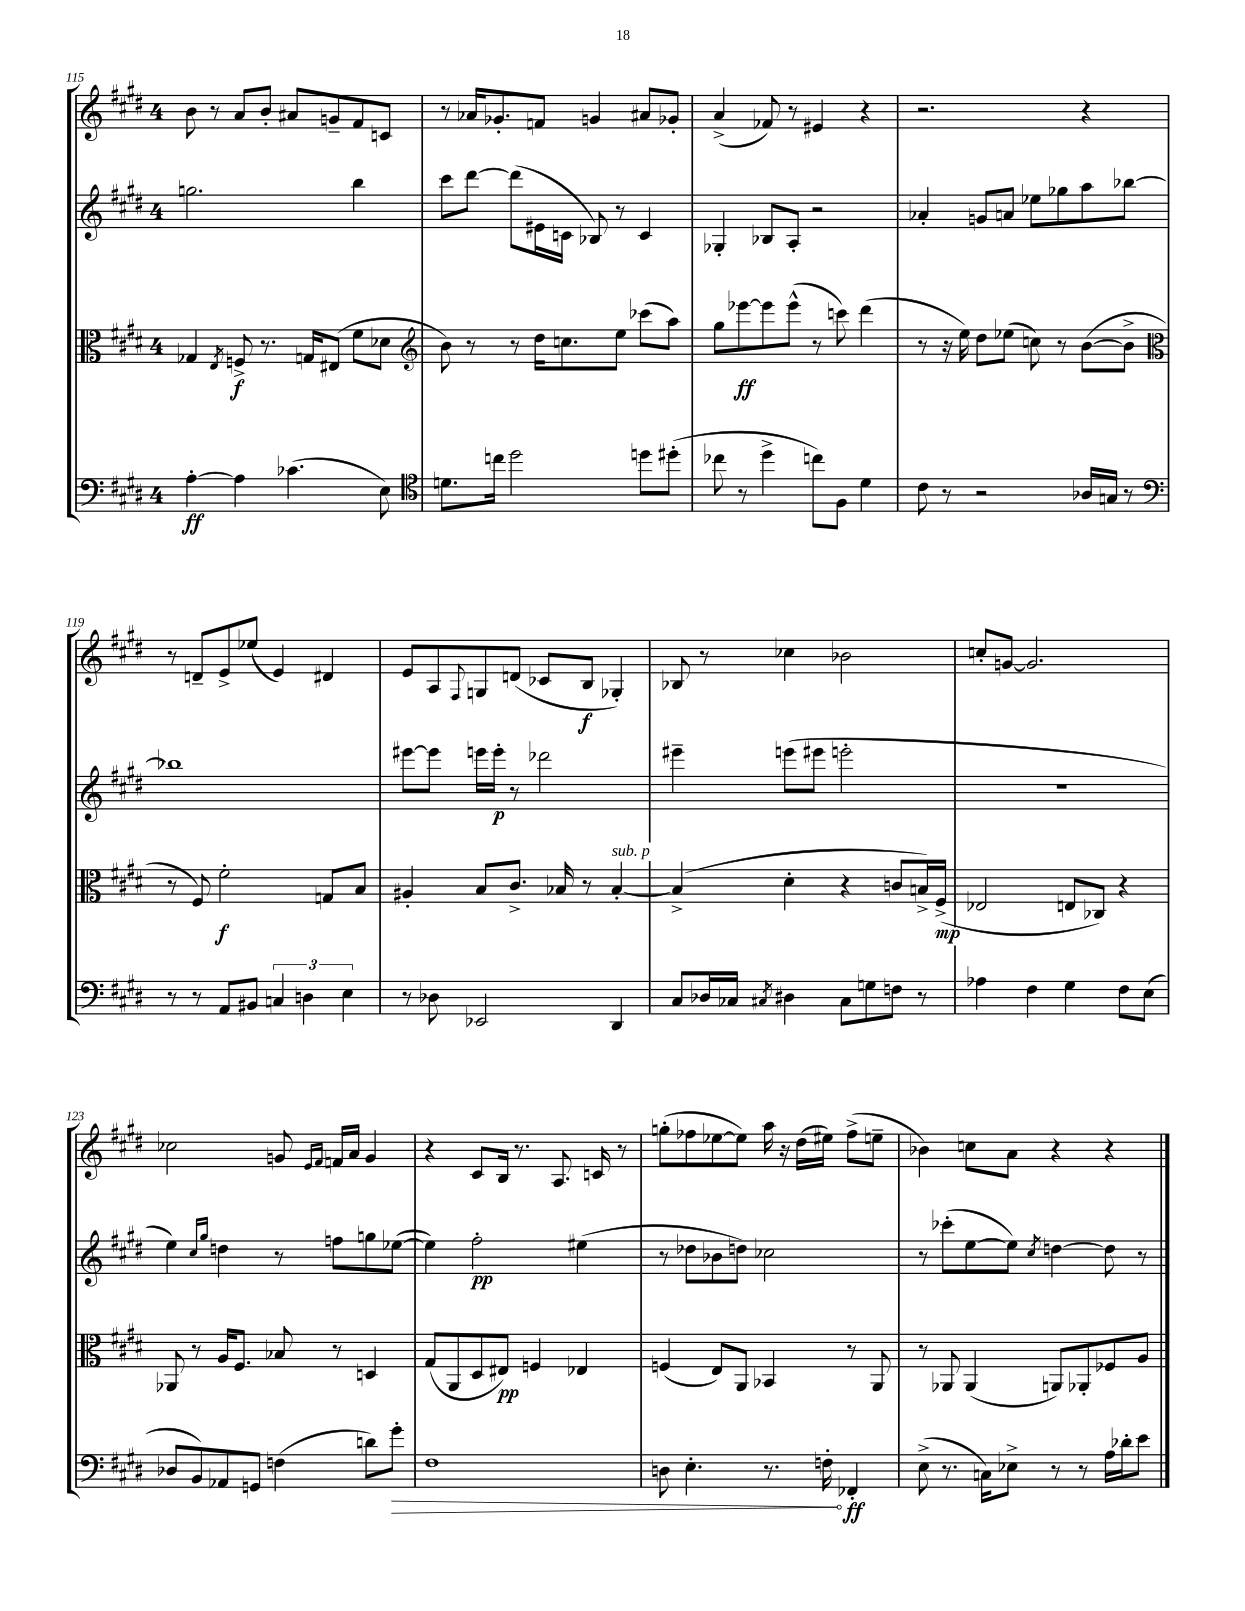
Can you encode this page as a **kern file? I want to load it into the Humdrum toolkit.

**kern	**dynam	**kern	**dynam	**kern	**dynam	**kern	**dynam
*part4	*part4	*part3	*part3	*part2	*part2	*part1	*part1
*staff4	*staff4	*staff3	*staff3	*staff2	*staff2	*staff1	*staff1
*clefF4	*	*clefC3	*	*clefG2	*	*clefG2	*
*k[f#c#g#d#]	*	*k[f#c#g#d#]	*	*k[f#c#g#d#]	*	*k[f#c#g#d#]	*
*M4/4	*	*M4/4	*	*M4/4	*	*M4/4	*
=115	=115	=115	=115	=115	=115	=115	=115
[4A'\	ff	4G-X/	.	2.ggn\	.	8b\	.
.	.	.	.	.	.	8r	.
.	.	8qE/	.	.	.	.	.
4A\]	.	8Fn^/	f	.	.	8a/L	.
.	.	8.r	.	.	.	8b'/J	.
(4.c-X\	.	.	.	.	.	8a#X/L	.
.	.	16Gn/KL	.	.	.	.	.
.	.	(8E#X/J	.	.	.	8gn~/	.
.	.	8f#\L	.	4bb\	.	8f#/	.
8E\)	.	8d-X\J	.	.	.	8cn/J	.
=116	=116	=116	=116	=116	=116	=116	=116
*clefC4	*	*clefG2	*	*	*	*	*
8.dn\L	.	8b\)	.	8ccc#\L	.	8r	.
.	.	8r	.	[8ddd#\J	.	16a-X/KL	.
16ccn\Jk	.	.	.	.	.	8.g-X'/	.
2dd#\	.	8r	.	(8ddd#\L]	.	.	.
.	.	16dd#\KL	.	16e#X\L	.	8fn/J	.
.	.	8.ccn\	.	16cn\JJ	.	.	.
.	.	.	.	8B-X/)	.	4gn/	.
.	.	8ee\J	.	8r	.	.	.
8ddn\L	.	(8ccc-X\L	.	4c/	.	8a#X/L	.
(8dd#X'\J	.	8aa\J)	.	.	.	8g-X'/J	.
=117	=117	=117	=117	=117	=117	=117	=117
8cc-X\	.	8gg#\L	.	4G-X'/	.	(4a^/	.
8r	.	[8eee-X\	ff	.	.	.	.
4dd#^\	.	8eee-\]	.	8B-X/L	.	8f-X/)	.
.	.	(8eee-^^\J	.	8A'/J	.	8r	.
8ccn\L)	.	8r	.	2r	.	4e#X/	.
8F#\J	.	8cccn\)	.	.	.	.	.
4d#\	.	(4ddd#\	.	.	.	4r	.
=118	=118	=118	=118	=118	=118	=118	=118
8c#\	.	8r	.	4a-X'/	.	2.r	.
8r	.	16r	.	.	.	.	.
.	.	16ee\)	.	.	.	.	.
2r	.	8dd#\L	.	8gn/L	.	.	.
.	.	(8ee-X\J	.	8an/J	.	.	.
.	.	8ccn\)	.	8ee-X\L	.	.	.
.	.	8r	.	8gg-X\	.	.	.
16A-X/LL	.	([8b\L	.	8aa\	.	4r	.
16Gn/JJ	.	.	.	.	.	.	.
8r	.	8b^\J]	.	[8bb-X\J	.	.	.
!!LO:LB:g=z
=119	=119	=119	=119	=119	=119	=119	=119
*clefF4	*	*clefC3	*	*	*	*	*
8r	.	8r	.	1bb-X]	.	8r	.
8r	.	8F#/)	.	.	.	8dn~/L	.
8AA/L	.	2f#'\	f	.	.	8e^/	.
8BB#X/J	.	.	.	.	.	(8ee-X/J	.
6Cn/	.	.	.	.	.	4e/)	.
6Dn\	.	.	.	.	.	.	.
.	.	8Gn/L	.	.	.	4d#X/	.
6E\	.	.	.	.	.	.	.
.	.	8B/J	.	.	.	.	.
=120	=120	=120	=120	=120	=120	=120	=120
8r	.	4A#X'/	.	[8eee#X\L	.	8e/L	.
8D-X\	.	.	.	8eee#\J]	.	8A/	.
.	.	.	.	.	.	8qqF#/	.
2EE-X/	.	8B/L	.	16eeen\LL	.	8Gn/	.
.	.	.	.	16eee'\JJ	p	.	.
.	.	8.c#^/J	.	8r	.	(8dn/J	.
.	.	.	.	2ddd-X\	.	8c-X/L	.
.	.	16B-X/	.	.	.	.	.
.	.	8r	.	.	.	8B/J	f
!	!	!LO:TX:a:i:t=sub. p	!	!	!	!	!
4DD#/	.	[4B-'/	.	.	.	4G-X'/)	.
=121	=121	=121	=121	=121	=121	=121	=121
8C#/L	.	(4B-^/]	.	4eee#X~\	.	8B-X/	.
16D-X/L	.	.	.	.	.	8r	.
16C-X/JJ	.	.	.	.	.	.	.
8qC#X/	.	.	.	.	.	.	.
4D#X\	.	4d#'\	.	(8eeen\L	.	4cc-X\	.
.	.	.	.	8eee#X\J	.	.	.
8C#\L	.	4r	.	2eeen'\	.	2b-X\	.
8Gn\	.	.	.	.	.	.	.
8Fn\J	.	8cn/L	.	.	.	.	.
8r	.	16Bn^/L)	.	.	.	.	.
.	.	(16F#^/JJ	mp	.	.	.	.
=122	=122	=122	=122	=122	=122	=122	=122
4A-X\	.	2E-X/	.	1r	.	8ccn'/L	.
.	.	.	.	.	.	[8gn/J	.
4F#\	.	.	.	.	.	2.g/]	.
4G#\	.	8En/L	.	.	.	.	.
.	.	8C-X/J)	.	.	.	.	.
8F#\L	.	4r	.	.	.	.	.
(8E\J	.	.	.	.	.	.	.
!!LO:LB:g=z
=123	=123	=123	=123	=123	=123	=123	=123
8D-X/L	.	8AA-X/	.	4ee\)	.	2cc-X\	.
8BB/)	.	8r	.	.	.	.	.
.	.	.	.	16qqcc#/LL	.	.	.
.	.	.	.	16qqgg#/JJ	.	.	.
8AA-X/	.	16A/KL	.	4ddn\	.	.	.
.	.	8.F#/J	.	.	.	.	.
8GGn/J	.	.	.	.	.	.	.
(4Fn\	.	8B-X/	.	8r	.	8gn/	.
.	.	.	.	.	.	16qqe/LL	.
.	.	.	.	.	.	16qqf#/JJ	.
.	.	8r	.	8ffn\L	.	16fn/LL	.
.	.	.	.	.	.	16a/JJ	.
8dn\L)	.	4Dn/	.	8ggn\	.	4g/	.
!	!LO:HP:b	!	!	!	!	!	!
8g#'\J	>	.	.	([8ee-X\J	.	.	.
=124	=124	=124	=124	=124	=124	=124	=124
1F#	.	(8G#/L	.	4ee-\])	.	4r	.
.	.	8AA/	.	.	.	.	.
.	.	8D#/	.	2ff#'\	pp	8c#/L	.
.	.	8E#X/J)	pp	.	.	16B/Jk	.
.	.	.	.	.	.	8.r	.
.	.	4Fn/	.	.	.	.	.
.	.	.	.	.	.	8.A/	.
.	.	4E-X/	.	(4ee#X\	.	.	.
.	.	.	.	.	.	16cn/	.
.	.	.	.	.	.	8r	.
=125	=125	=125	=125	=125	=125	=125	=125
8Dn\	.	(4Fn/	.	8r	.	(8ggn'\L	.
4.E'\	.	.	.	8dd-X\L	.	8ff-X\	.
.	.	8E/L)	.	8b-X\	.	[8ee-X\	.
.	.	8AA/J	.	8ddn\J)	.	8ee-\J])	.
8.r	.	4BB-X/	.	2cc-X\	.	16aa\	.
.	.	.	.	.	.	16r	.
.	.	.	.	.	.	(16dd#\LL	.
16Fn'\	.	.	.	.	.	16ee#X\JJ)	.
4FF-X'/	] ff	8r	.	.	.	(8ff-^\L	.
.	.	8AA/	.	.	.	8een~\J	.
=126	=126	=126	=126	=126	=126	=126	=126
(8E^\	.	8r	.	8r	.	4b-X\)	.
8.r	.	8AA-X/	.	(8ccc-X'\L	.	.	.
.	.	(4AA-/	.	[8ee\	.	8ccn\L	.
16Cn\KL)	.	.	.	.	.	.	.
8E-X^\J	.	.	.	8ee\J])	.	8a\J	.
.	.	.	.	8qcc#/	.	.	.
8r	.	8AAn/L)	.	[4ddn\	.	4r	.
8r	.	8AA-X'/	.	.	.	.	.
16A\LL	.	8F-X/	.	8dd\]	.	4r	.
16d-X'\J	.	.	.	.	.	.	.
8e\J	.	8A/J	.	8r	.	.	.
==	==	==	==	==	==	==	==
*-	*-	*-	*-	*-	*-	*-	*-
